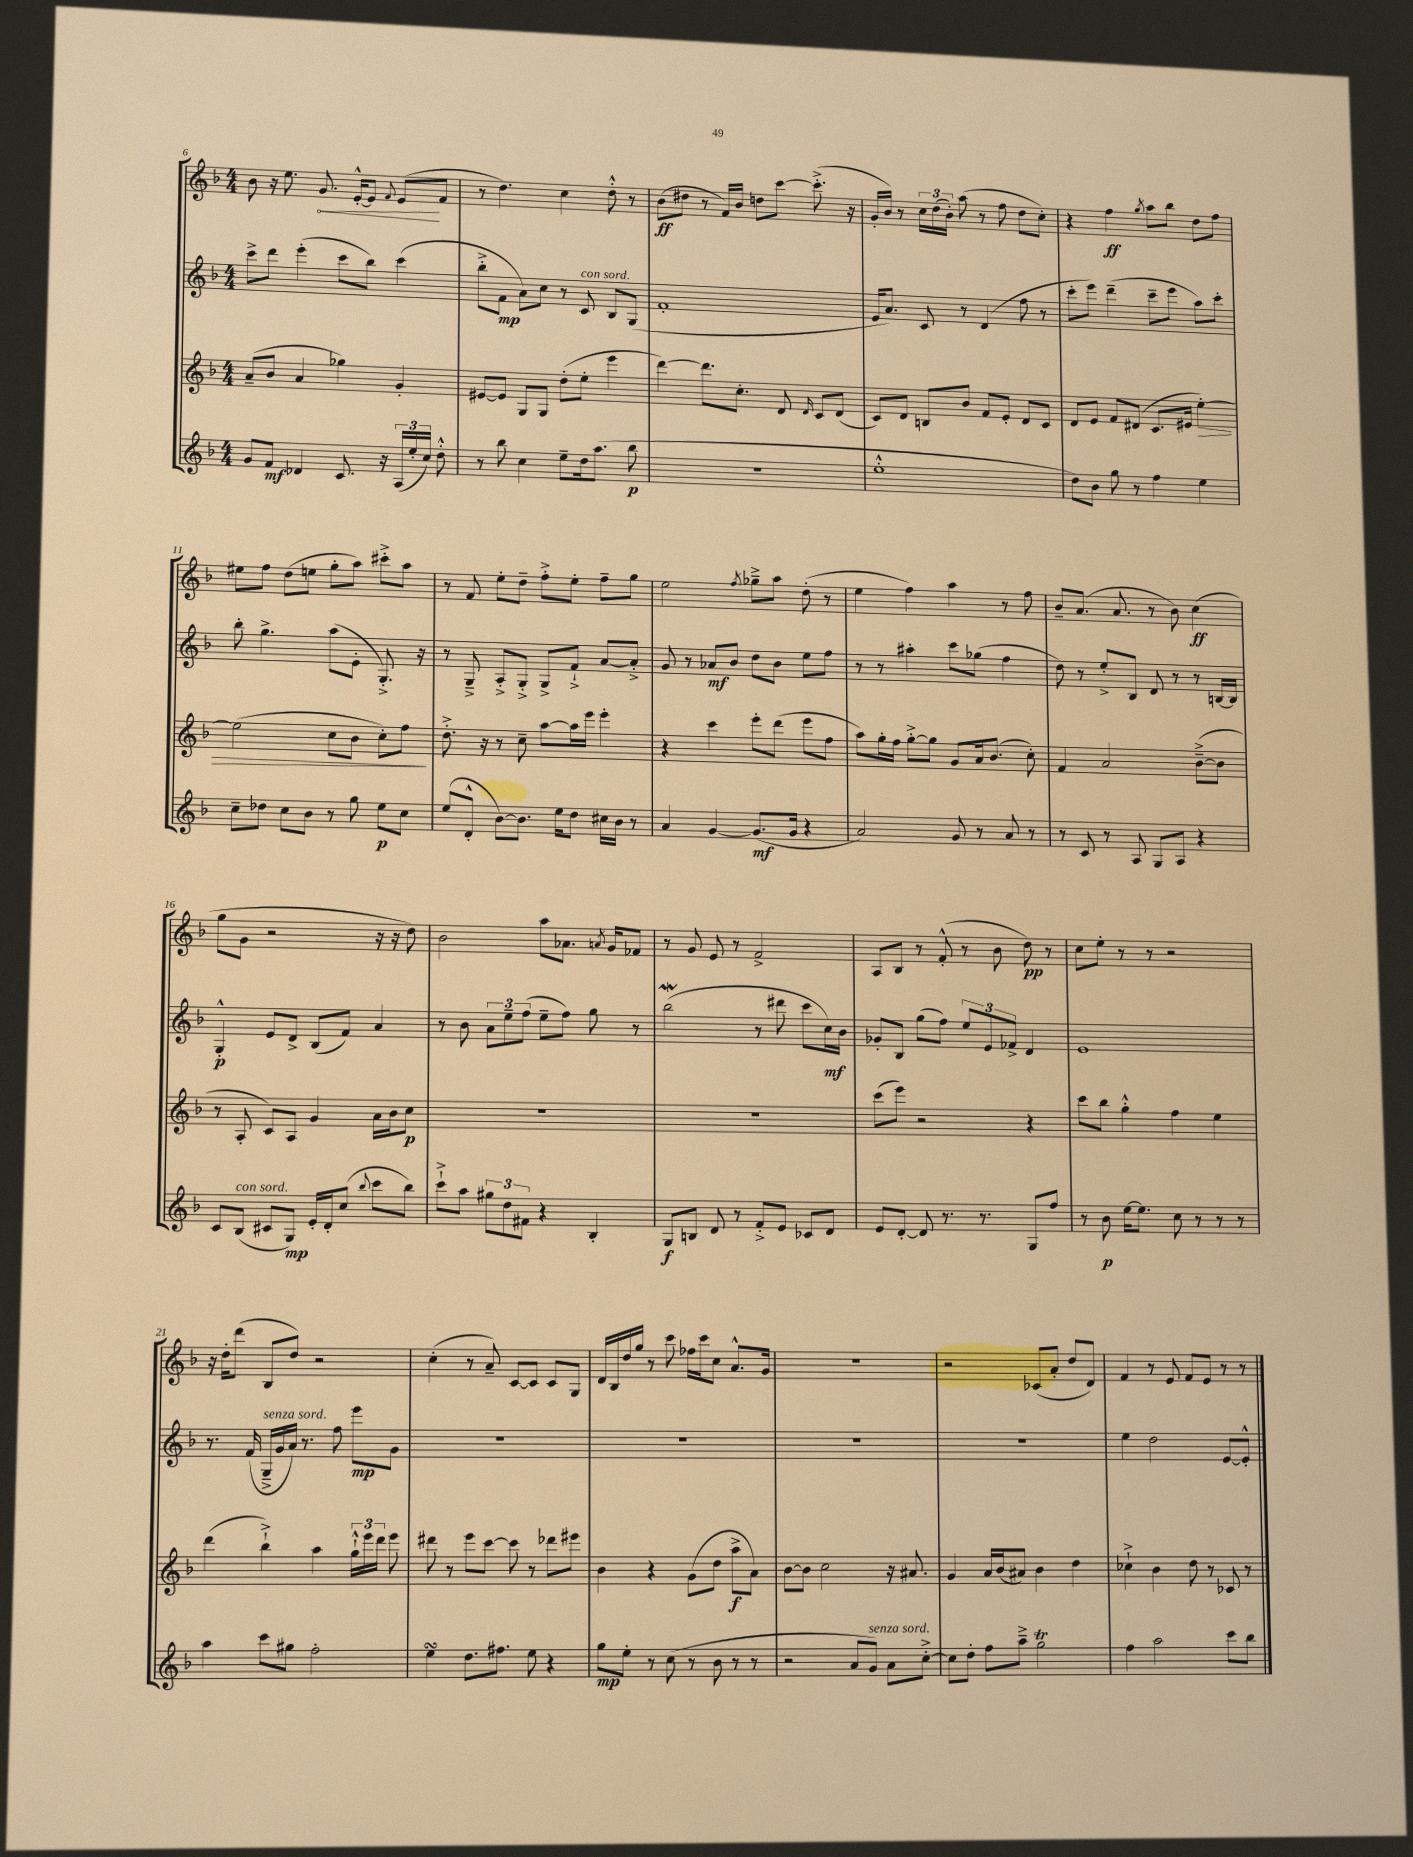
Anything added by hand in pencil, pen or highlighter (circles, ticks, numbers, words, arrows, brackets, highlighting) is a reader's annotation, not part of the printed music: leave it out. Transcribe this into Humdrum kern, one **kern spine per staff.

**kern	**dynam	**kern	**dynam	**kern	**dynam	**kern	**dynam
*part4	*part4	*part3	*part3	*part2	*part2	*part1	*part1
*staff4	*staff4	*staff3	*staff3	*staff2	*staff2	*staff1	*staff1
*clefG2	*	*clefG2	*	*clefG2	*	*clefG2	*
*k[b-]	*	*k[b-]	*	*k[b-]	*	*k[b-]	*
*M4/4	*	*M4/4	*	*M4/4	*	*M4/4	*
=6	=6	=6	=6	=6	=6	=6	=6
8g/L	.	(8a~/L	.	8ccc^\L	.	8b-\	.
8f/J	mf	8b-/J	.	8ddd\J	.	16r	.
.	.	.	.	.	.	8.ee\	.
4d-X/	.	4a/	.	(4eee'\	.	.	.
!	!	!	!	!	!	!	!LO:HP:b
.	.	.	.	.	.	8.g/	<
8.c/	.	4gg-X\)	.	8ccc\L	.	.	.
.	.	.	.	.	.	[16e'^^/KL	.
.	.	.	.	8bb-\J)	.	8e/J]	.
16r	.	.	.	.	.	.	.
.	.	.	.	.	.	8qqf/	.
(24A/LL	.	4g'/	.	(4ccc\	.	(8e/L	.
24ee'/	.	.	.	.	.	.	.
24cc/JJ)	.	.	.	.	.	.	.
8dd'^^\	.	.	.	.	.	8f/J	[
=7	=7	=7	=7	=7	=7	=7	=7
8r	.	[8e#X/L	.	8bb-'^\L	.	8r	.
8bb-\	.	8e#/J]	.	8f\J	mp	4.dd\)	.
4cc\	.	8G/L	.	8a\L)	.	.	.
.	.	8G/J	.	8cc\J	.	.	.
8ee~\L	.	(8dd'\L	.	8r	.	4cc\	.
!	!	!	!	!LO:TX:a:i:t=con sord.	!	!	!
16dd\k	.	8ee'\J	.	8c/	.	.	.
(8.aa\J	.	.	.	.	.	.	.
.	.	4eee\	.	8B-/L	.	8dd'^^\	.
8bb-\	p	.	.	(8G/J	.	8r	.
=8	=8	=8	=8	=8	=8	=8	=8
1r	.	[4ddd\)	.	1f'	.	(8b-\L	ff
.	.	.	.	.	.	8dd#X\J	.
.	.	8.ddd\L]	.	.	.	8r	.
.	.	.	.	.	.	16f/LL)	.
.	.	8.cc'\J	.	.	.	16b-/JJ	.
.	.	.	.	.	.	8ddn\L	.
.	.	8d/	.	.	.	[8ccc\J	.
.	.	16qqd/	.	.	.	.	.
.	.	8c/L	.	.	.	(8.ccc'^\]	.
.	.	(8d/J	.	.	.	.	.
.	.	.	.	.	.	16r	.
=9	=9	=9	=9	=9	=9	=9	=9
1ee'^^	.	8c/L)	.	16e/KL	.	16g'/LL	.
.	.	.	.	8.a/J)	.	16b-/JJ)	.
.	.	8d/J	.	.	.	8r	.
.	.	8Bn/L	.	8c/	.	24cc\LL	.
.	.	.	.	.	.	(24dd\	.
.	.	.	.	.	.	24b-'\JJ)	.
.	.	8b-/J	.	8r	.	(8aa\	.
.	.	8f/L	.	(4d/	.	8r	.
.	.	8e'/J	.	.	.	8ff\	.
.	.	8d/L	.	8ff\	.	8dd\L	.
.	.	8c/J	.	8r	.	8cc'\J)	.
=10	=10	=10	=10	=10	=10	=10	=10
8dd\L)	.	8d/L	.	8ccc'\L	.	4r	.
8b-\J	.	8e/J	.	8eee\J)	.	.	.
8gg\	.	8f/L	.	(4ddd~\	.	4ff\	ff
8r	.	(8d#X/J	.	.	.	.	.
.	.	.	.	.	.	8qgg/	.
4ff\	.	8.c/L	.	8ccc~\L	.	8aa\L	.
.	.	.	.	8eee\J	.	8bb-\J	.
.	.	16e#X/Jk	.	.	.	.	.
!	!	!	!LO:HP:b	!	!	!	!
4ee\	.	[4ee'\)	>	8aa\L)	.	8dd\L	.
.	.	.	.	8ccc'\J	.	8ff\J	.
!!LO:LB:g=z
=11	=11	=11	=11	=11	=11	=11	=11
8cc~\L	.	(2ee\]	.	8bb-'\	.	8ee#X\L	.
8dd-X\J	.	.	.	4.gg^\	.	8ff\J	.
8cc\L	.	.	.	.	.	(8dd\L	.
8b-\J	.	.	.	.	.	8een\J	.
8r	.	8cc\L	.	(8aa\L	.	8gg'\L	.
8gg\	.	8b-\J	.	8e'\J	.	8aa\J)	.
8ee\L	p	8cc'\L)	.	8.G'^/)	.	8ccc#X'^\L	.
8cc\J	.	8ff\J	.	.	.	8aa\J	.
.	.	.	.	16r	.	.	.
.	.	.	]	.	.	.	.
=12	=12	=12	=12	=12	=12	=12	=12
(8ee/L	.	8.dd'^\	.	8r	.	8r	.
8d'^^/J	.	.	.	8G~^/	.	8f/	.
.	.	16r	.	.	.	.	.
[8b-\L)	.	8r	.	8A'^/L	.	8ee'\L	.
8.b-\J]	.	8cc~\	.	8G'^/J	.	8dd~\J	.
.	.	[8aa\L	.	8G^/L	.	8ff'^\L	.
16ee\KL	.	.	.	.	.	.	.
8dd\J	.	16aa\L]	.	8f`^/J	.	8ee'\J	.
.	.	16eee\JJ	.	.	.	.	.
16cc#X\LL	.	4eee'\	.	[8a/L	.	8ff~\L	.
16b-\JJ	.	.	.	.	.	.	.
8r	.	.	.	8a'^/J]	.	8gg\J	.
=13	=13	=13	=13	=13	=13	=13	=13
4a/	.	4r	.	8g/	.	2ee\	.
.	.	.	.	8r	.	.	.
[4g/	.	4ccc\	.	8a-X/L	mf	.	.
.	.	.	.	8b-/J	.	.	.
.	.	.	.	.	.	8qff/	.
(8.g/L]	mf	8eee'\L	.	8dd\L	.	8gg-X~^\L	.
.	.	(8ddd\J	.	8b-\J	.	8aa\J	.
16g/Jk	.	.	.	.	.	.	.
4r	.	8eee\L	.	8ee\L	.	(8dd'\	.
.	.	8ff\J	.	8ff\J	.	8r	.
=14	=14	=14	=14	=14	=14	=14	=14
2a/)	.	8aa\L)	.	8r	.	4ee\	.
.	.	16gg'\L	.	8r	.	.	.
.	.	16ff\JJ	.	.	.	.	.
.	.	[8gg'^\L	.	4aa#X'\	.	4ff\)	.
.	.	8gg\J]	.	.	.	.	.
8g/	.	8g/L	.	8ccc\L	.	4aa\	.
8r	.	16a/k	.	(8gg-X\J	.	.	.
.	.	(8.b-/J	.	.	.	.	.
8a/	.	.	.	4ff\	.	8r	.
8r	.	8cc'\)	.	.	.	8ff\	.
=15	=15	=15	=15	=15	=15	=15	=15
8r	.	4f/	.	8dd\)	.	8b-~/L	.
8c/	.	.	.	8r	.	(8.a/J	.
8r	.	2a/	.	8ee'^/L	.	.	.
.	.	.	.	.	.	8.a/	.
8A/	.	.	.	8B-/J	.	.	.
8G/L	.	.	.	8d/	.	8r	.
8A/J	.	.	.	8r	.	8b-\)	.
4r	.	([8b-~^\L	.	8r	.	(4cc\	ff
.	.	8b-\J]	.	[16Bn/LL	.	.	.
.	.	.	.	16B/JJ]	.	.	.
!!LO:LB:g=z
=16	=16	=16	=16	=16	=16	=16	=16
8c/L	.	8r	.	4G'^^/	p	8gg\L	.
!LO:TX:a:i:t=con sord.	!	!	!	!	!	!	!
(8B-/J	.	8A'/	.	.	.	8g\J	.
8c#X/L	.	8c/L)	.	8e/L	.	2r	.
8G/J)	mp	8A/J	.	8d^/J	.	.	.
16e'/LL	.	4g/	.	(8B-/L	.	.	.
16d'/J	.	.	.	.	.	.	.
(8cc/J	.	.	.	8f/J)	.	.	.
8qqbb-/	.	.	.	.	.	.	.
8ccc\L	.	16a\LL	.	4a/	.	16r	.
.	.	16b-\J	.	.	.	16r	.
8bb-\J)	.	8cc\J	p	.	.	8dd\)	.
=17	=17	=17	=17	=17	=17	=17	=17
8ccc`^\L	.	1r	.	8r	.	2b-\	.
8aa\J	.	.	.	8b-\	.	.	.
12gg#X\L	.	.	.	12a\L	.	.	.
12dd\	.	.	.	12ee~\	.	.	.
12f#X\J	.	.	.	(12ff\J	.	.	.
4r	.	.	.	8ee~\L	.	8aa\L	.
.	.	.	.	8ff\J)	.	8.a-X\J	.
4B-'/	.	.	.	8gg\	.	.	.
.	.	.	.	.	.	8qan/	.
.	.	.	.	.	.	16g/KL	.
.	.	.	.	8r	.	8f-X/J	.
=18	=18	=18	=18	=18	=18	=18	=18
8G/L	f	1r	.	(2bb-w\	.	8r	.
8Bn/J	.	.	.	.	.	8g/	.
8d/	.	.	.	.	.	8e/	.
8r	.	.	.	.	.	8r	.
8f'^/L	.	.	.	8r	.	2f^/	.
8e/J	.	.	.	8ddd#X\	.	.	.
8c-X/L	.	.	.	8ccc\L	.	.	.
8d/J	.	.	.	16cc\L)	mf	.	.
.	.	.	.	16b-\JJ	.	.	.
=19	=19	=19	=19	=19	=19	=19	=19
8e/L	.	(8ccc\L	.	8g-X'/L	.	8A/L	.
[8d'/J	.	8eee\J)	.	8B-/J	.	8B-/J	.
8d/]	.	2r	.	(8gg\L	.	8r	.
8.r	.	.	.	8ff\J)	.	(8f'^^/	.
.	.	.	.	12ee/L	.	8r	.
8.r	.	.	.	.	.	.	.
.	.	.	.	12e/	.	.	.
.	.	.	.	.	.	8b-\	.
.	.	.	.	12f-X^/J	.	.	.
8G/L	.	4r	.	4d/	.	8dd\)	pp
8ff/J	.	.	.	.	.	8r	.
=20	=20	=20	=20	=20	=20	=20	=20
8r	.	8ccc\L	.	1e	.	8cc\L	.
8b-\	p	8bb-\J	.	.	.	8ee'\J	.
[16ee\KL	.	4gg'^^\	.	.	.	8r	.
8.ee\J]	.	.	.	.	.	.	.
.	.	.	.	.	.	8r	.
8cc\	.	4ff\	.	.	.	2r	.
8r	.	.	.	.	.	.	.
8r	.	4ee\	.	.	.	.	.
8r	.	.	.	.	.	.	.
!!LO:LB:g=z
=21	=21	=21	=21	=21	=21	=21	=21
4aa\	.	(4ddd\	.	8.r	.	16r	.
.	.	.	.	.	.	16dd'\KL	.
.	.	.	.	.	.	(8ddd\J	.
.	.	.	.	(16f/	.	.	.
!	!	!	!	!LO:TX:a:i:t=senza sord.	!	!	!
8ccc\L	.	4bb-`^\)	.	16G~^/LL	.	8B-/L	.
.	.	.	.	16g/	.	.	.
8gg#X\J	.	.	.	16a/JJ)	.	8dd/J)	.
.	.	.	.	8.r	.	.	.
2ff'\	.	4aa\	.	.	.	2r	.
.	.	.	.	8ff\	.	.	.
.	.	24gg`^^\LL	.	8eee\L	mp	.	.
.	.	24eee\	.	.	.	.	.
.	.	24ddd\JJ	.	.	.	.	.
.	.	8eee\	.	8g\J	.	.	.
=22	=22	=22	=22	=22	=22	=22	=22
4eesSsS\	.	8ddd#X\	.	1r	.	(4cc'\	.
.	.	8r	.	.	.	.	.
8.dd\L	.	8eee\L	.	.	.	8r	.
.	.	[8ccc\J	.	.	.	8a~/)	.
8.ff#X\J	.	.	.	.	.	.	.
.	.	8ccc\]	.	.	.	[8c/L	.
8ee\	.	8r	.	.	.	8c/J]	.
4r	.	8ddd-X\L	.	.	.	8c/L	.
.	.	8eee#X\J	.	.	.	8G/J	.
=23	=23	=23	=23	=23	=23	=23	=23
8gg\L	mp	4b-\	.	1r	.	16d/LL	.
.	.	.	.	.	.	16B-/	.
8ee'\J	.	.	.	.	.	16dd/	.
.	.	.	.	.	.	16gg/JJ	.
8r	.	4r	.	.	.	8r	.
(8cc\	.	.	.	.	.	8ccc\	.
8r	.	(8g\L	.	.	.	16ff-X\LL	.
.	.	.	.	.	.	16ccc\J	.
8b-\	.	8dd\J	.	.	.	8cc\J	.
8r	.	8aa^\L	f	.	.	8.a^^/L	.
8r	.	8a\J)	.	.	.	.	.
.	.	.	.	.	.	16g/Jk	.
=24	=24	=24	=24	=24	=24	=24	=24
2r	.	[8b-\L	.	1r	.	1r	.
.	.	8b-\J]	.	.	.	.	.
.	.	2cc\	.	.	.	.	.
8a/L	.	.	.	.	.	.	.
!LO:TX:a:i:t=senza sord.	!	!	!	!	!	!	!
8g/J)	.	.	.	.	.	.	.
8a\L	.	16r	.	.	.	.	.
.	.	8.a#X/	.	.	.	.	.
[8cc'^\J	.	.	.	.	.	.	.
=25	=25	=25	=25	=25	=25	=25	=25
8cc\L]	.	4g/	.	1r	.	2r	.
8dd'\J	.	.	.	.	.	.	.
8ff\L	.	16a/LL	.	.	.	.	.
.	.	(16b-/J	.	.	.	.	.
8aa~^\J	.	8a#X/J)	.	.	.	.	.
2ggT\	.	4b-\	.	.	.	(8c-X/L	.
.	.	.	.	.	.	8a'/J	.
.	.	4dd\	.	.	.	8dd/L	.
.	.	.	.	.	.	8d/J)	.
=26	=26	=26	=26	=26	=26	=26	=26
4ff\	.	4cc-X`^\	.	4ee\	.	4f/	.
2aa\	.	4b-\	.	2dd\	.	8r	.
.	.	.	.	.	.	8e/	.
.	.	8dd\	.	.	.	8f/L	.
.	.	8r	.	.	.	8e/J	.
8ccc\L	.	8c-X/	.	[8e/L	.	8r	.
8bb-\J	.	8r	.	8e'^^/J]	.	8r	.
==	==	==	==	==	==	==	==
*-	*-	*-	*-	*-	*-	*-	*-
